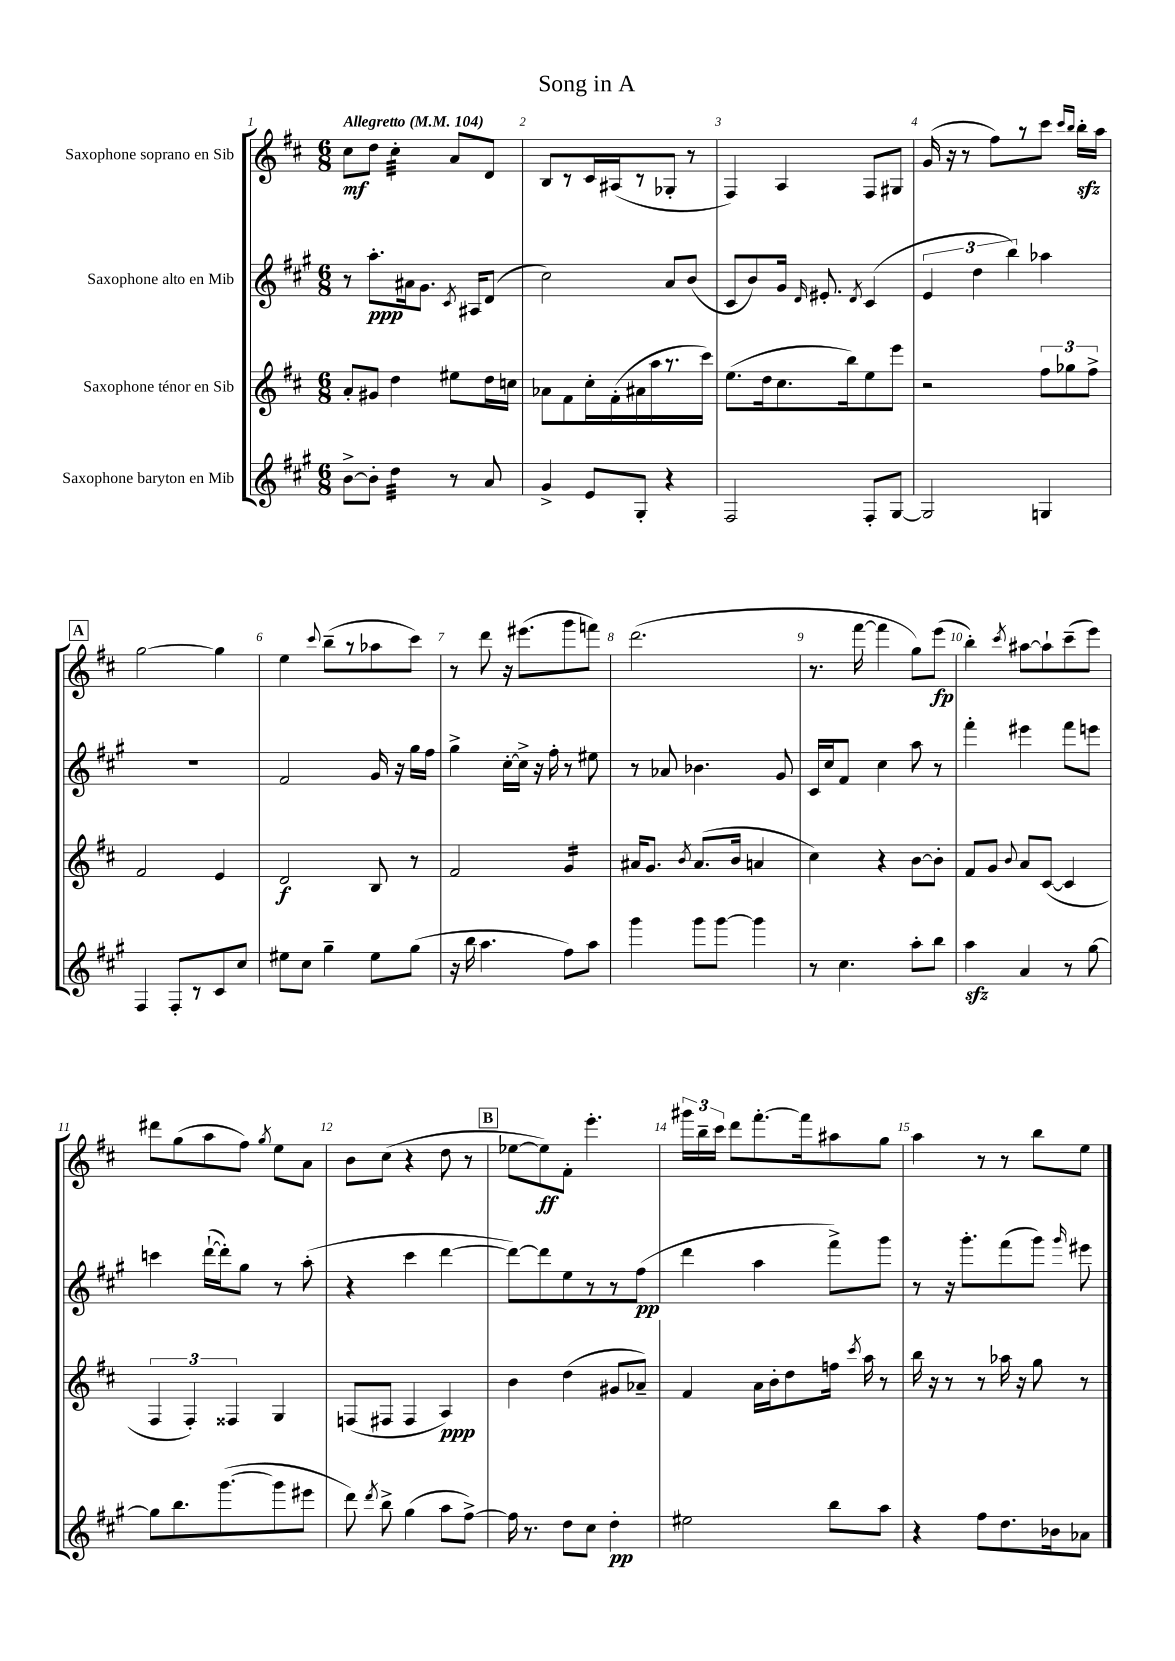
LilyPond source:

\header { title = "Song in A" }
<<
\new StaffGroup <<
\new Staff = "s0" \with { instrumentName = "Saxophone soprano en Sib" } {
    \clef treble \key d \major \numericTimeSignature \time 6/8 \tempo "Allegretto" 4 = 104
    \autoBeamOff cis''8[\mf d''8] cis''4:32-. a'8[ d'8] |
    b8[ r8 cis'16 ais16( r8 ges8]-. r8 |
    fis4) a4 fis8[ gis8] |
    g'16( r16 r8 fis''8[) r8 cis'''8] \grace { cis'''16[ b''16] } b''16[-.\sfz a''16] |
    \mark \markup { \box "A" } g''2~ g''4 |
    e''4 \appoggiatura { cis'''8 } b''8[--( r8 aes''8 cis'''8]) |
    r8 d'''8 r16 eis'''8.[( g'''8 f'''8]) |
    d'''2.( |
    r8. fis'''16~ fis'''4 g''8[) e'''8]\fp( |
    b''4-.) \acciaccatura { cis'''8 } ais''8[~ ais''8-! cis'''8--( e'''8]) |
    dis'''8[ g''8( a''8 fis''8]) \acciaccatura { g''8 } e''8[ a'8] |
    b'8[ cis''8]( r4 d''8 r8 |
    \mark \markup { \box "B" } ees''8[~ ees''8\ff) fis'8]-. e'''4.-. |
    \tuplet 3/2 { gis'''16[ b''16-- cis'''16] } d'''8[ fis'''8.~-. fis'''16 ais''8 g''8] |
    a''4 r8 r8 b''8[ e''8] \bar "|." |
}
\new Staff = "s1" \with { instrumentName = "Saxophone alto en Mib" } {
    \clef treble \key a \major \numericTimeSignature \time 6/8
    \autoBeamOff r8 a''8.[-.\ppp ais'16 gis'8.] \acciaccatura { cis'8 } ais16[ d'8]( |
    cis''2) a'8[ b'8]( |
    cis'8[ b'8) gis'16] \grace { d'16 } eis'8.-. \acciaccatura { d'8 } cis'4( |
    \tuplet 3/2 { e'4 d''4 b''4) } aes''4 |
    \mark \markup { \box "A" } R2. |
    fis'2 gis'16 r16 gis''16[ fis''16] |
    gis''4-> cis''16[~-. cis''16]-> r16 fis''16-. r8 eis''8 |
    r8 aes'8 bes'4. gis'8 |
    cis'16[ cis''16 fis'8] cis''4 a''8 r8 |
    fis'''4-. eis'''4 fis'''8[ e'''8] |
    c'''4 d'''16[~-!( d'''16-.) gis''8] r8 a''8-.( |
    r4 cis'''4 d'''4~ |
    \mark \markup { \box "B" } d'''8[~) d'''8 e''8 r8 r8 fis''8]\pp( |
    d'''4 a''4 fis'''8[->) gis'''8] |
    r8 r16 gis'''8.[-. fis'''8( gis'''8]) \grace { gis'''16 } eis'''8 \bar "|." |
}
\new Staff = "s2" \with { instrumentName = "Saxophone ténor en Sib" } {
    \clef treble \key d \major \numericTimeSignature \time 6/8
    \autoBeamOff a'8[-. gis'8] d''4 eis''8[ d''16 c''16] |
    aes'8[ fis'8 cis''16-. fis'16-.( ais'16 a''16 r8. cis'''16]) |
    e''8.[( d''16 cis''8. b''16) e''8 e'''8] |
    r2 \tuplet 3/2 { fis''8[ ges''8 fis''8]-> } |
    \mark \markup { \box "A" } fis'2 e'4 |
    d'2\f b8 r8 |
    fis'2 g'4:16 |
    ais'16[ g'8.] \acciaccatura { b'8 } ais'8.[( b'16] a'4 |
    cis''4) r4 b'8[~ b'8]-. |
    fis'8[ g'8] \appoggiatura { b'8 } a'8[ cis'8]~( cis'4 |
    \tuplet 3/2 { fis4 fis4-.) fisis4 } g4 |
    f8[( fis8] fis4 a4\ppp) |
    \mark \markup { \box "B" } b'4 d''4( gis'8[ aes'8]--) |
    fis'4 a'16[ b'16-. d''8 f''16] \acciaccatura { cis'''8 } a''16 r8 |
    b''16 r16 r8 r8 aes''16 r16 g''8 r8 \bar "|." |
}
\new Staff = "s3" \with { instrumentName = "Saxophone baryton en Mib" } {
    \clef treble \key a \major \numericTimeSignature \time 6/8
    \autoBeamOff b'8[~-> b'8]-. d''4:32 r8 a'8 |
    gis'4-> e'8[ gis8]-. r4 |
    fis2 fis8[-. gis8]~ |
    gis2 g4 |
    \mark \markup { \box "A" } fis4 fis8[-. r8 cis'8 cis''8] |
    eis''8[ cis''8] gis''4-- eis''8[ gis''8]( |
    r16 b''16 a''4. fis''8[) a''8] |
    gis'''4 gis'''8[ gis'''8]~ gis'''4 |
    r8 cis''4. a''8[-. b''8] |
    a''4\sfz a'4 r8 gis''8~ |
    gis''8[ b''8. gis'''8.~( gis'''8 eis'''8] |
    d'''8) \acciaccatura { d'''8 } b''8-> gis''4( a''8[ fis''8]~->) |
    \mark \markup { \box "B" } fis''16 r8. d''8[ cis''8] d''4-.\pp |
    eis''2 b''8[ a''8] |
    r4 fis''8[ d''8. bes'16 aes'8] \bar "|." |
}
>>
>>
\layout { \context { \Score \override BarNumber.break-visibility = ##(#f #t #t) barNumberVisibility = #all-bar-numbers-visible } }
